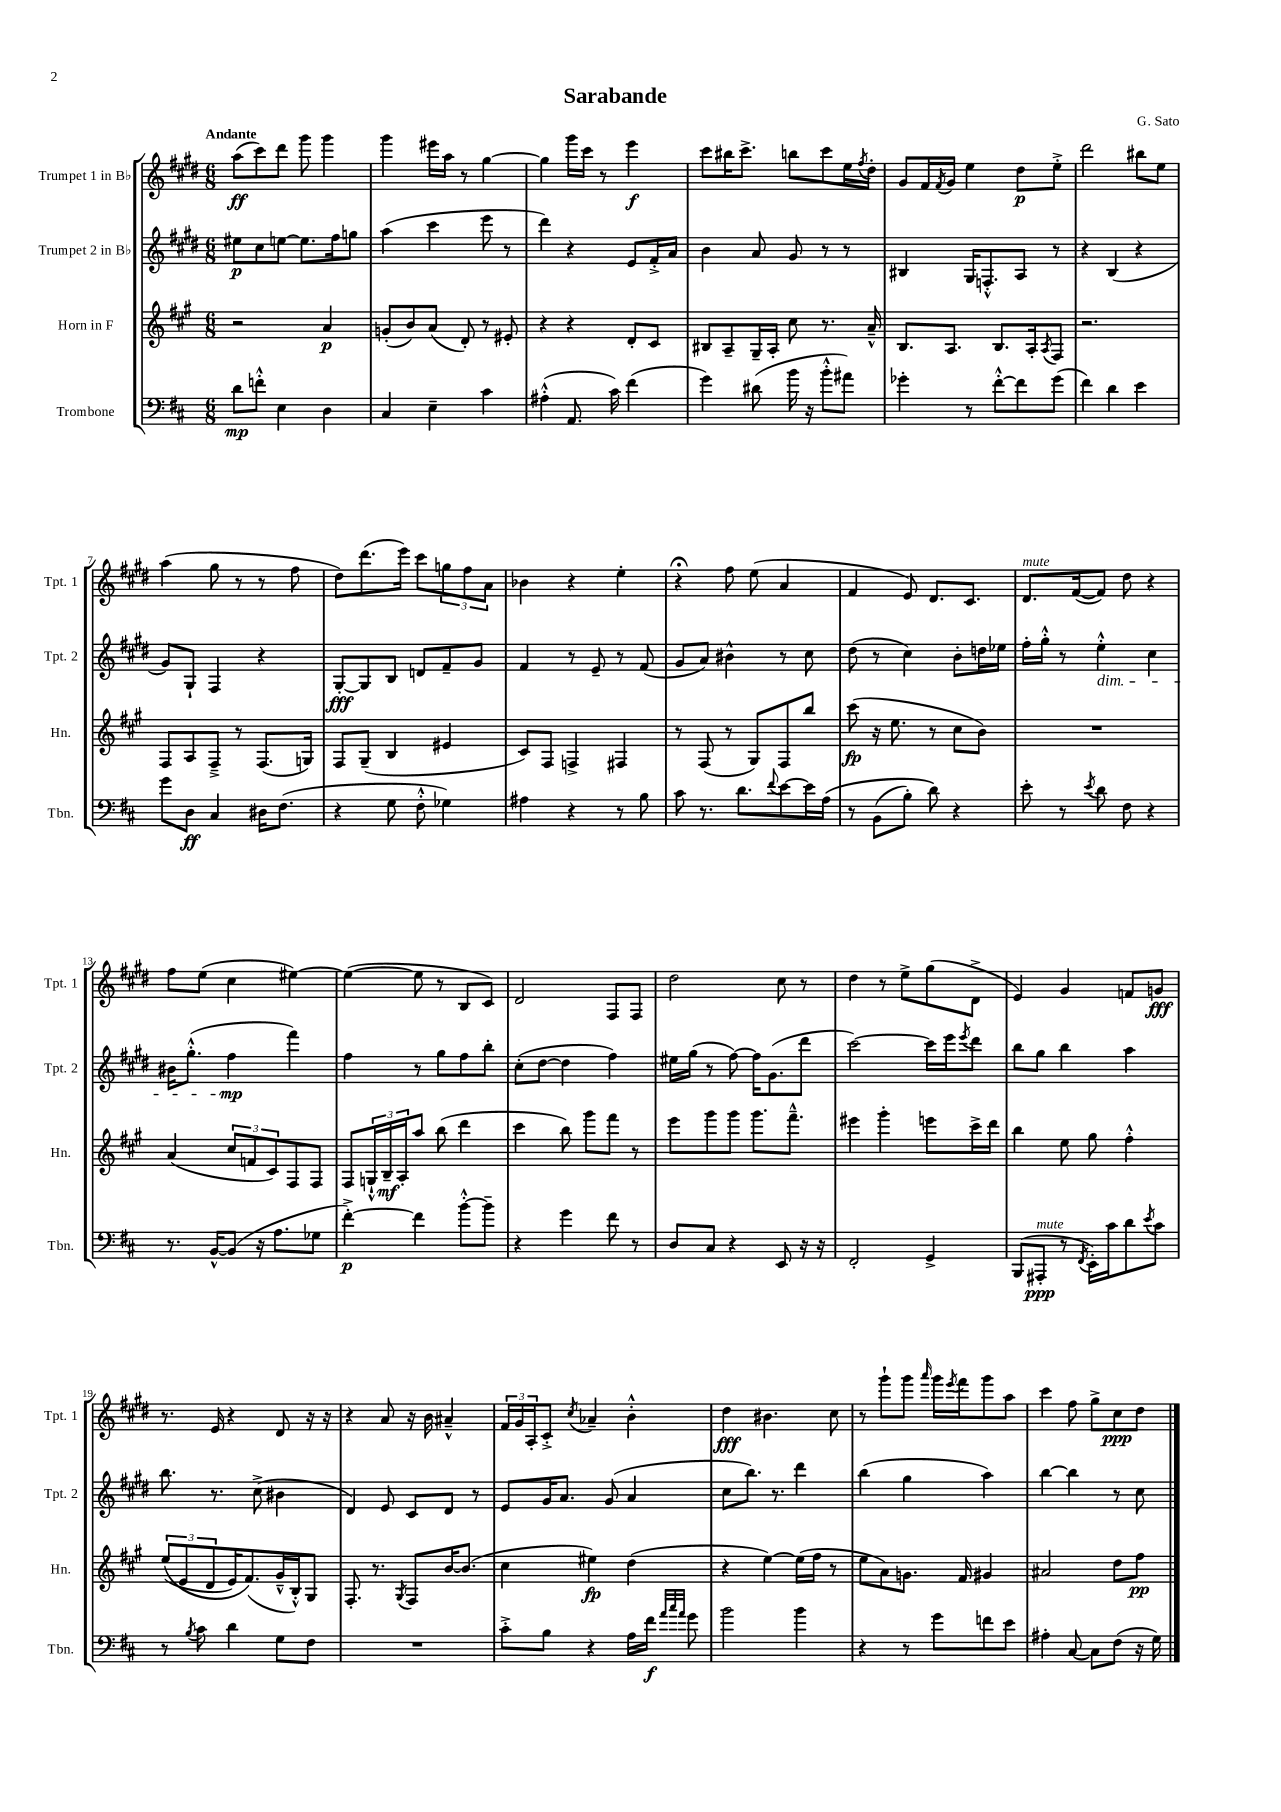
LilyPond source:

\header { title = "Sarabande" composer = "G. Sato" }
<<
\new StaffGroup <<
\new Staff = "s0" \with { instrumentName = "Trumpet 1 in Bb" shortInstrumentName = "Tpt. 1" } {
    \clef treble \key e \major \numericTimeSignature \time 6/8 \tempo "Andante"
    a''8\ff( cis'''8) dis'''8 gis'''8 gis'''4 |
    gis'''4 eis'''16 a''16 r8 gis''4~ |
    gis''4 gis'''16 cis'''16 r8 e'''4\f |
    cis'''8 bis''16 cis'''8.-> b''8 cis'''8 e''16 \acciaccatura { fis''8 } dis''16-. |
    gis'8 fis'16 \acciaccatura { fis'8 } gis'16 e''4 dis''8\p e''8-.-> |
    dis'''2 bis''8 e''8 |
    a''4( gis''8 r8 r8 fis''8 |
    dis''8) dis'''8.( e'''16) cis'''8 \tuplet 3/2 { g''8 fis''8 a'8 } |
    bes'4 r4 e''4-. |
    r4\fermata fis''8 e''8( a'4 |
    fis'4 e'8) dis'8. cis'8. |
    dis'8.^\markup { \italic "mute" } fis'16~( fis'8) dis''8 r4 |
    fis''8 e''8( cis''4 eis''4~) |
    eis''4~( eis''8 r8 b8 cis'8) |
    dis'2 fis8 fis8 |
    dis''2 cis''8 r8 |
    dis''4 r8 e''8-> gis''8( dis'8-> |
    e'4) gis'4 f'8 g'8\fff |
    r8. e'16 r4 dis'8 r16 r16 |
    r4 a'8 r16 b'16 ais'4---^ |
    \tuplet 3/2 { fis'16 gis'16 a16-. } cis'8-.-> \acciaccatura { cis''8 } aes'4-- b'4-.-^ |
    dis''4\fff bis'4. cis''8 |
    r8 gis'''8-! gis'''8 \grace { a'''16 } gis'''16 \acciaccatura { e'''8 } fis'''16 gis'''8 a''8 |
    cis'''4 fis''8 gis''8-> cis''8\ppp dis''8 \bar "|." |
}
\new Staff = "s1" \with { instrumentName = "Trumpet 2 in Bb" shortInstrumentName = "Tpt. 2" } {
    \clef treble \key e \major \numericTimeSignature \time 6/8
    eis''8\p cis''8 e''8~ e''8. fis''16 g''8 |
    a''4( cis'''4 e'''8 r8 |
    dis'''4) r4 e'8 fis'16-.-> a'16 |
    b'4 a'8 gis'8 r8 r8 |
    bis4 gis16 f8.-.-^ a8 r8 |
    r4 b4( r4 |
    gis'8) gis8-! fis4 r4 |
    gis8~-.\fff gis8 b8 d'8 fis'8-- gis'8 |
    fis'4 r8 e'8-- r8 fis'8( |
    gis'8 a'8) bis'4-^ r8 cis''8 |
    dis''8( r8 cis''4) b'8-. d''16 ees''16 |
    fis''16-. gis''16-.-^ r8 e''4-.-^\dim cis''4 |
    bis'16 gis''8.-.-^( fis''4\mp\! fis'''4) |
    fis''4 r8 gis''8 fis''8 b''8-. |
    cis''8-.( dis''8~ dis''4 fis''4) |
    eis''16 gis''16( r8 fis''8~) fis''16 gis'8.( dis'''8 |
    cis'''2~) cis'''16 e'''16 \acciaccatura { e'''8 } dis'''8 |
    b''8 gis''8 b''4 a''4 |
    b''8. r8. cis''8->( bis'4 |
    dis'4) e'8 cis'8 dis'8 r8 |
    e'8 gis'16 a'8. gis'8( a'4 |
    cis''8 b''8.) r8. dis'''4 |
    b''4( gis''4 a''4) |
    b''4~ b''4 r8 cis''8 \bar "|." |
}
\new Staff = "s2" \with { instrumentName = "Horn in F" shortInstrumentName = "Hn." } {
    \clef treble \key a \major \numericTimeSignature \time 6/8
    r2 a'4\p |
    g'8-.( b'8) a'8( d'8-.) r8 eis'8-. |
    r4 r4 d'8-. cis'8 |
    bis8 a8-- gis16-- a16-. cis''8 r8. a'16---^ |
    b8. a8. b8. a16-. \acciaccatura { a8 } fis8 |
    r2. |
    fis8 a8 fis8---> r8 fis8.( g16) |
    fis8 gis8--( b4 eis'4 |
    cis'8) fis8 f4-> fis4 |
    r8 fis8( r8 gis8) fis8 b''8 |
    cis'''8\fp( r16 e''8. r8 cis''8 b'8) |
    R2. |
    a'4( \tuplet 3/2 { cis''8 f'8 cis'8) } fis8 fis8 |
    fis8 \tuplet 3/2 { g16-!-^ b16--\mf a16-. } a''8 b''8( d'''4 |
    cis'''4 b''8) gis'''8 fis'''8 r8 |
    e'''8 gis'''8 gis'''8 gis'''8. fis'''8.---^ |
    eis'''4 gis'''4-. e'''8 cis'''16-> d'''16 |
    b''4 e''8 gis''8 fis''4-.-^ |
    \tuplet 3/2 { e''8(\( e'8 d'8 } e'16) fis'8.(\) gis'16---^ b16-.-^) gis8 |
    fis8.-. r8. \acciaccatura { gis8 } fis8 b'16~ b'8.( |
    cis''4 eis''4\fp) d''4( |
    r4 e''4~) e''16( fis''16 r8 |
    e''8 a'8) g'8. fis'16 gis'4 |
    ais'2 d''8 fis''8\pp \bar "|." |
}
\new Staff = "s3" \with { instrumentName = "Trombone" shortInstrumentName = "Tbn." } {
    \clef bass \key d \major \numericTimeSignature \time 6/8
    d'8\mp f'8-.-^ e4 d4 |
    cis4 e4-- cis'4 |
    ais4-.-^( a,8. cis'16) fis'4( |
    g'4) dis'8( b'16 r16 b'8-.-^ ais'8) |
    ges'4-. r8 fis'8~-.-^ fis'8 ges'8( |
    fis'4) d'4 e'4 |
    g'8 d8\ff cis4 dis16 fis8.( |
    r4 g8 fis8-.-^ ges4) |
    ais4 r4 r8 b8 |
    cis'8 r8. d'8. \appoggiatura { fis'8 } e'8~ e'16 a16\( |
    r8 b,8( b8-.) d'8\) r4 |
    e'8-. r8 \acciaccatura { e'8 } d'8 fis8 r4 |
    r8. b,16~-^ b,8( r16 a8. ges8 |
    fis'4~-.->\p) fis'4 b'8~-.-^ b'8-- |
    r4 g'4 fis'8 r8 |
    d8 cis8 r4 e,8 r16 r16 |
    fis,2-. g,4-> |
    b,,8( ais,,8-.\ppp^\markup { \italic "mute" } r8 \acciaccatura { fis,8 } e,16-.) cis'16 d'8 \acciaccatura { e'8 } cis'8 |
    r8 \acciaccatura { b8 } cis'8 d'4 g8 fis8 |
    R2. |
    cis'8-.-> b8 r4 a16 fis'16\f \grace { a'32 cis''32 a'32 } g'8 |
    b'2 b'4 |
    r4 r8 g'8 f'8 e'8 |
    ais4-. cis8~ cis8 fis8( r16 g16) \bar "|." |
}
>>
>>
